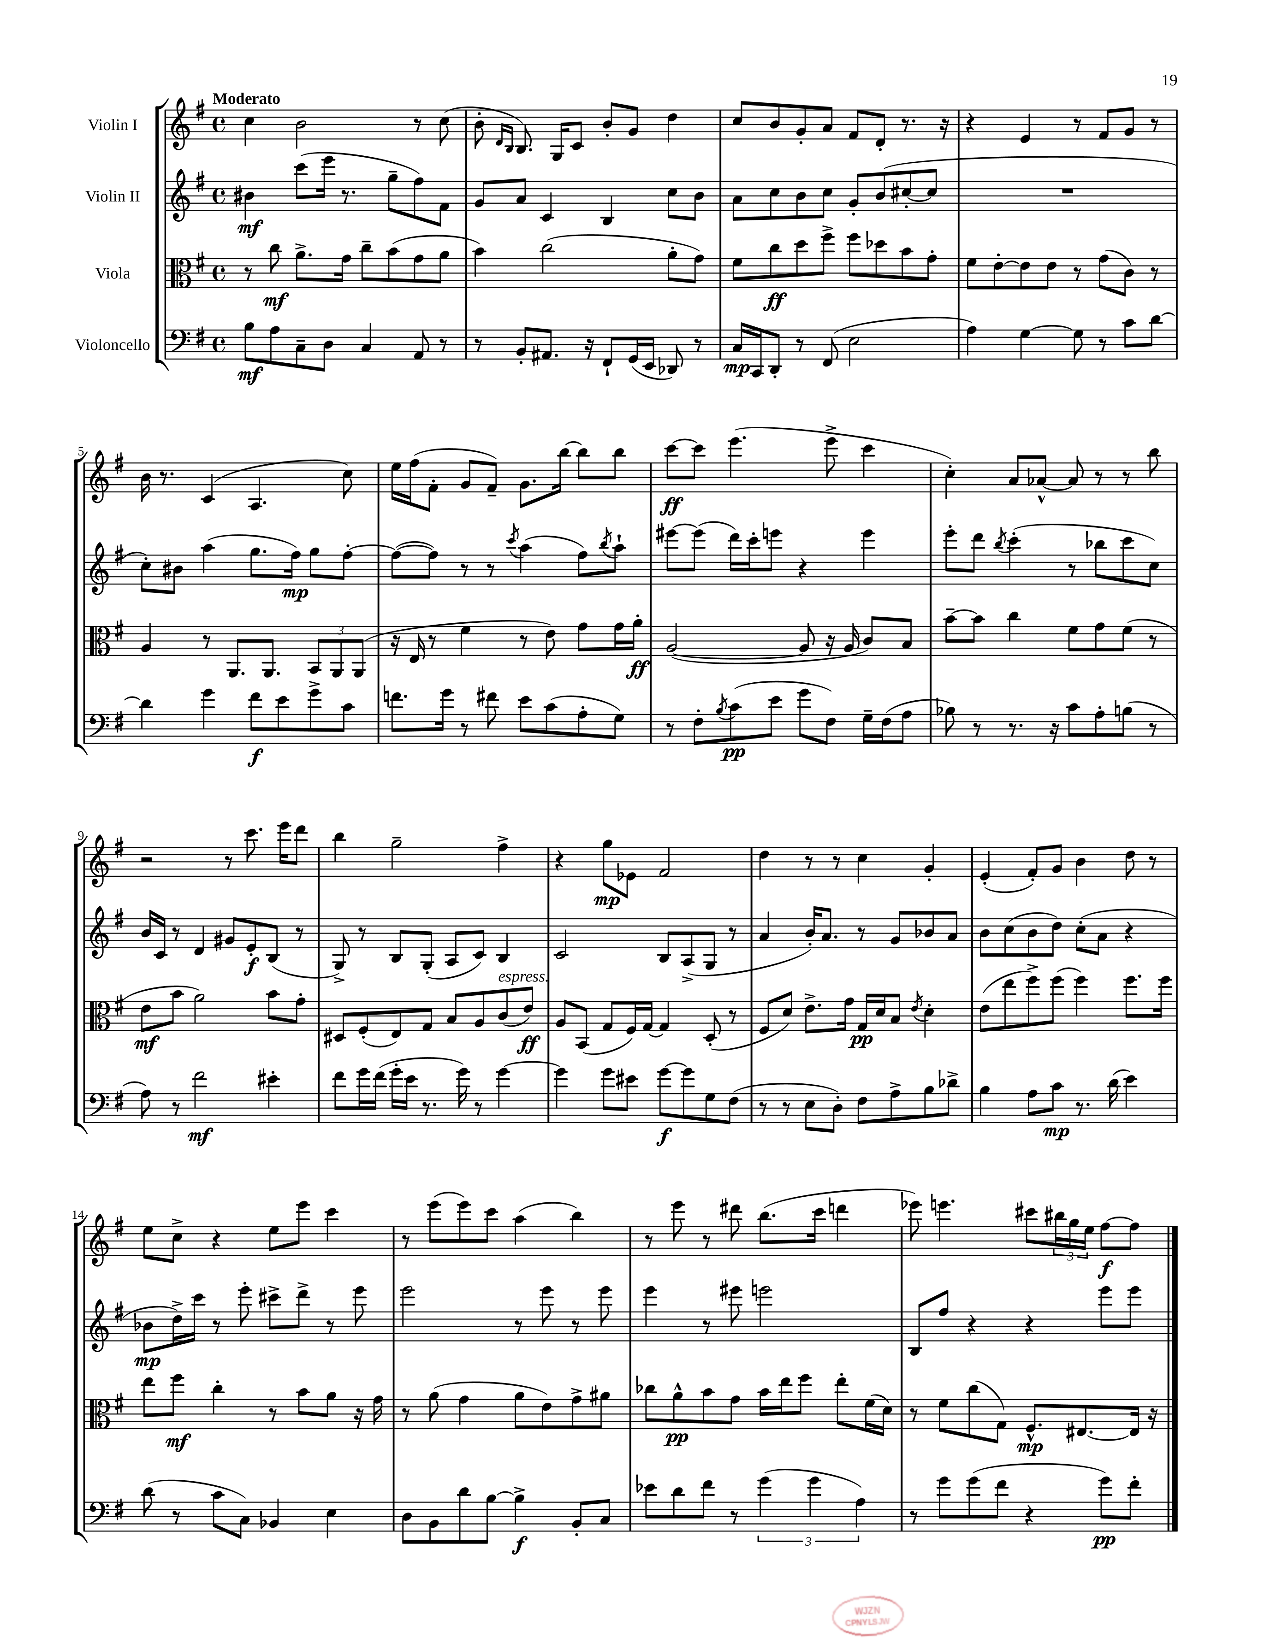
<<
\new StaffGroup <<
\new Staff = "s0" \with { instrumentName = "Violin I" } {
    \clef treble \key g \major \defaultTimeSignature \time 4/4 \tempo "Moderato"
    c''4 b'2 r8 c''8( |
    b'8-. \grace { d'16 b16 } b8.) g16 c'8 b'8-. g'8 d''4 |
    c''8 b'8 g'8-. a'8 fis'8 d'8-. r8. r16 |
    r4 e'4 r8 fis'8 g'8 r8 |
    b'16 r8. c'4( a4. c''8) |
    e''16 fis''16( fis'8-. g'8 fis'8--) g'8. b''16~ b''8 b''8 |
    c'''8~\ff c'''8 e'''4.( e'''8-> c'''4 |
    c''4-.) a'8 aes'8~-^ aes'8 r8 r8 b''8 |
    r2 r8 c'''8. e'''16 d'''8 |
    b''4 g''2-- fis''4-> |
    r4 g''8\mp ees'8 fis'2 |
    d''4 r8 r8 c''4 g'4-. |
    e'4-.( fis'8-.) g'8 b'4 d''8 r8 |
    e''8 c''8-> r4 e''8 e'''8 c'''4 |
    r8 e'''8( e'''8) c'''8 a''4( b''4) |
    r8 e'''8 r8 dis'''8 b''8.( c'''16 d'''4 |
    ees'''8) e'''4. cis'''8 \tuplet 3/2 { bis''16 g''16 e''16 } fis''8~\f fis''8 \bar "|." |
}
\new Staff = "s1" \with { instrumentName = "Violin II" } {
    \clef treble \key g \major \defaultTimeSignature \time 4/4
    bis'4\mf c'''8( e'''16 r8. g''8-- fis''8) fis'8 |
    g'8 a'8 c'4 b4 c''8 b'8 |
    a'8 c''8 b'8 c''8 g'8-. b'8( cis''8~-. cis''8 |
    R1 |
    c''8-.) bis'8 a''4( g''8. fis''16\mp) g''8 fis''8~-. |
    fis''8~( fis''8) r8 r8 \acciaccatura { c'''8 } a''4( fis''8) \acciaccatura { b''8 } a''8-! |
    eis'''8~ eis'''8( d'''16) c'''16-. e'''8 r4 e'''4 |
    e'''8-. d'''8 \acciaccatura { b''8 } c'''4-.( r8 bes''8 c'''8 c''8) |
    b'16 c'16 r8 d'4 gis'8 e'8-.\f b8( r8 |
    g8->) r8 b8 g8-.( a8 c'8) b4 |
    c'2 b8 a8->( g8 r8 |
    a'4 b'16-.) a'8. r8 g'8 bes'8 a'8 |
    b'8 c''8( b'8 d''8) c''8-.( a'8 r4 |
    bes'8\mp d''16->) c'''16 r8 e'''8-. cis'''8-> d'''8-> r8 e'''8 |
    e'''2 r8 e'''8 r8 e'''8 |
    e'''4 r8 eis'''8 e'''2 |
    b8 fis''8 r4 r4 e'''8 e'''8 \bar "|." |
}
\new Staff = "s2" \with { instrumentName = "Viola" } {
    \clef alto \key g \major \defaultTimeSignature \time 4/4
    r8 c''8\mf a'8.-> g'16 c''8-- b'8( g'8 a'8 |
    b'4) c''2( a'8-. g'8) |
    fis'8 c''8\ff d''8 fis''8-> fis''8 des''8 b'8 g'8-. |
    fis'8 e'8~-. e'8 e'8 r8 g'8( c'8) r8 |
    a4 r8 a,8. a,8. \tuplet 3/2 { b,8 a,8 a,8( } |
    r16 e16 r8 fis'4 r8 e'8) g'8 g'16 a'16-.\ff |
    a2~( a8 r16 a16 c'8) b8 |
    b'8~-- b'8 c''4 fis'8 g'8 fis'8( r8 |
    e'8\mf b'8 a'2) b'8 g'8-. |
    dis8 fis8-.( e8) g8 b8 a8 c'8^\markup { \italic "espress." }( e'8\ff) |
    a8 b,8( g8 fis16) g16~ g4 d8-.( r8 |
    fis8 d'8) e'8.-> g'16 g16\pp d'16 b8 \acciaccatura { e'8 } d'4-. |
    e'8( e''8 fis''8->) fis''8( fis''4) fis''8. fis''16 |
    e''8 fis''8\mf c''4-. r8 b'8 a'8 r16 g'16 |
    r8 a'8( g'4 a'8 e'8) g'8-> ais'8 |
    ces''8 a'8-^\pp b'8 g'8 b'16 e''16 fis''8 e''8-. fis'16( d'16) |
    r8 fis'8 c''8( g8) fis8.-^\mp eis8.~ eis16 r16 \bar "|." |
}
\new Staff = "s3" \with { instrumentName = "Violoncello" } {
    \clef bass \key g \major \defaultTimeSignature \time 4/4
    b8\mf a8 c8-- d8 c4 a,8 r8 |
    r8 b,8-. ais,8. r16 fis,8-! g,16( e,16 des,8) r8 |
    c16\mp c,16 d,8-. r8 fis,8( e2 |
    a4) g4~ g8 r8 c'8 d'8~ |
    d'4 g'4 fis'8\f e'8 g'8-> c'8 |
    f'8. g'16 r8 fis'8 e'8 c'8( a8-. g8) |
    r8 fis8-. \acciaccatura { b8 } c'8\pp( e'8 g'8 fis8) g16-- fis16( a8 |
    bes8) r8 r8. r16 c'8 a8-. b8( r8 |
    a8) r8 fis'2\mf eis'4-. |
    fis'8 g'16 fis'16( g'16-. e'16 r8. g'16) r8 g'4~ |
    g'4 g'8 eis'8 g'8~\f g'8 g8 fis8( |
    r8 r8 e8 d8-.) fis8 a8-> b8 des'8-> |
    b4 a8 c'8\mp r8. d'16( e'4) |
    d'8( r8 c'8 c8) bes,4 e4 |
    d8 b,8 d'8 b8~ b4->\f b,8-. c8 |
    ees'8 d'8 fis'8 r8 \tuplet 3/2 { g'4( g'4 a4) } |
    r8 g'8 g'8( fis'8 r4 g'8\pp) fis'8-. \bar "|." |
}
>>
>>
